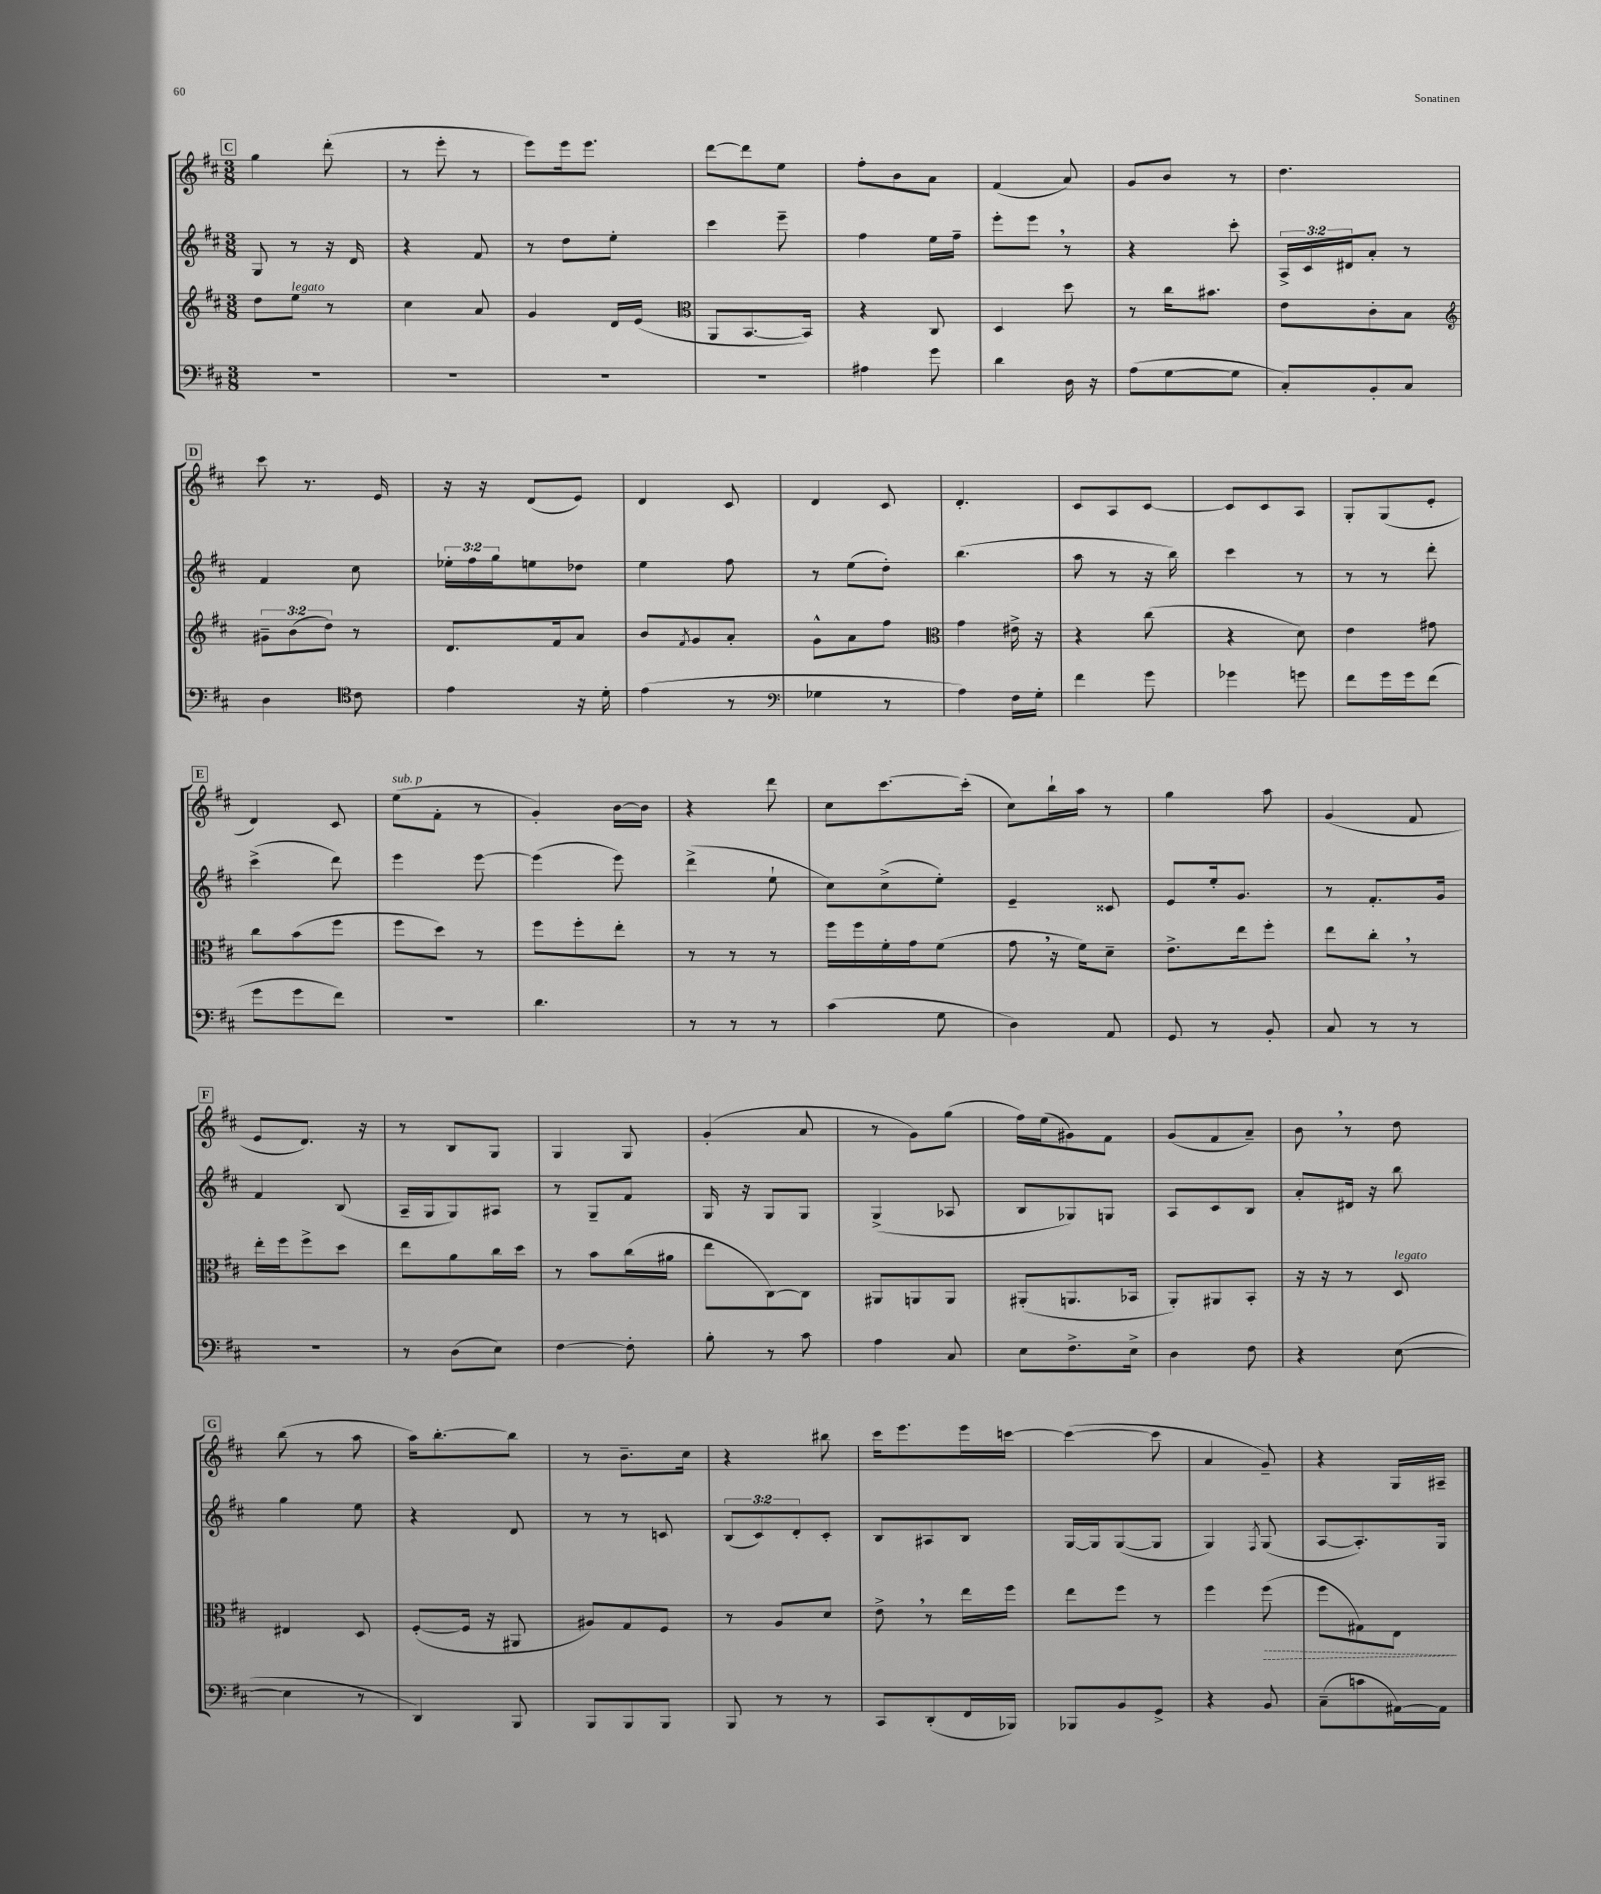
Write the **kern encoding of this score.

**kern	**kern	**kern	**kern
*staff4	*staff3	*staff2	*staff1
*clefF4	*clefG2	*clefG2	*clefG2
*k[f#c#]	*k[f#c#]	*k[f#c#]	*k[f#c#]
*M3/8	*M3/8	*M3/8	*M3/8
4.r	8dd	8G	4gg
.	8ee	8r	.
.	8r	16r	(8ddd'
.	.	16d	.
=	=	=	=
4.r	4cc#	4r	8r
.	.	.	8eee'
.	8a	8f#	8r
=	=	=	=
4.r	4g	8r	8eee)
.	.	8dd	16eee
.	.	.	8.eee
.	16d	8ee'	.
.	(16e	.	.
=	=	=	=
*	*clefC3	*	*
4.r	8AA	4ccc#	[8ddd
.	[8.BB	.	8ddd]
.	.	8eee~	8ee
.	16BB])	.	.
=	=	=	=
4A#	4r	4ff#	8ff#'
.	.	.	8b
8g	8C#	16ee	8a
.	.	16ff#~	.
=	=	=	=
4d	4D	8eee'	(4f#
.	.	8eee	.
16D	8dd	8r	8a)
16r	.	.	.
=	=	=	=
(8A	8r	4r	8g
[8G	16cc#	.	8b
.	8.b#	.	.
8G]	.	8ccc#'	8r
=	=	=	=
8C#')	8e	24A^	4.dd
.	.	24c#	.
.	.	24d#	.
8BB'	8c#'	8a'	.
8C#	8B	8r	.
=	=	=	=
*	*clefG2	*	*
4D	12g#~	4f#	8ccc#
.	(12b	.	.
.	.	.	8.r
.	12dd)	.	.
*clefC4	*	*	*
8c#	8r	8cc#	.
.	.	.	16e
=	=	=	=
4e	8.d	24ee-'	16r
.	.	24ff#	.
.	.	.	16r
.	.	24gg	.
.	.	8ee	(8d
.	16f#	.	.
16r	8a	8dd-	8e)
16d'	.	.	.
=	=	=	=
(4e	8b	4ee	4d
.	8qf#	.	.
.	8g	.	.
8r	8a'	8ff#	8c#
=	=	=	=
*clefF4	*	*	*
4G-	8g^^	8r	4d
.	8a	(8ee	.
8r	8ff#	8dd')	8c#
=	=	=	=
*	*clefC3	*	*
4A)	4g	(4.bb	4.d'
16F#	16e#^	.	.
16G'	16r	.	.
=	=	=	=
4f#	4r	8aa	8c#
.	.	8r	8A
8g	(8cc#	16r	[8c#
.	.	16bb)	.
=	=	=	=
4g-	4r	4ccc#	8c#]
.	.	.	8c#
8g	8d)	8r	8A
=	=	=	=
8f#	4e	8r	8G'
16g	.	8r	(8G
16g	.	.	.
(8f#	8g#	8ddd'	8e'
=	=	=	=
8g	8cc#	(4ccc#^	4d)
8g	(8b	.	.
8f#)	8ff#	8ddd)	8c#
=	=	=	=
4.r	8ff#	4eee	(8ee
.	8dd)	.	8f#'
.	8r	[8eee	8r
=	=	=	=
4.d	8ff#	(4eee]	4g')
.	8ff#'	.	.
.	8ee'	8eee)	[16b
.	.	.	16b]
=	=	=	=
8r	8r	(4ddd^	4r
8r	8r	.	.
8r	8r	8ee`	8ddd
=	=	=	=
(4c#	16ff#	8cc#)	8cc#
.	16ff#	.	.
.	16f#'	(8cc#^	[8.ccc#
.	16g	.	.
8G	(8f#	8ee')	.
.	.	.	(16ccc#']
=	=	=	=
4D)	8g	4e~	8cc#)
.	16r	.	16bb`
.	16f#)	.	16aa
8AA	8d~	8c##	8r
=	=	=	=
8GG	8.e^	8e	4gg
8r	.	16ee'	.
.	16ee	8.g	.
8BB'	8ff#'	.	8aa
=	=	=	=
8C#	8ee	8r	(4g
8r	8cc#'	8.f#'	.
8r	8r	.	8f#
.	.	16g	.
=	=	=	=
4.r	16ee'	4f#	8e
.	16ff#	.	.
.	8ff#^	.	8.d)
.	8dd	(8B	.
.	.	.	16r
=	=	=	=
8r	8ee	16A~	8r
.	.	16G	.
(8D	8a	8G)	8B
8E)	16cc#	8A#	8G
.	16dd	.	.
=	=	=	=
[4F#	8r	8r	4G
.	8b	8G~	.
8F#']	(16cc#	8f#	8G
.	16a#	.	.
=	=	=	=
8B'	8ee	16G	(4g'
.	.	16r	.
8r	[8C#)	8G	.
8c#	8C#]	8G	8a
=	=	=	=
4A	8AA#	(4G^	8r
.	8AA	.	8g)
8C#	8AA	8A-	(8gg
=	=	=	=
8E	(8AA#'	8B	16ff#)
.	.	.	(16ee
8.F#^	8.AA	8G-)	8g#)
.	.	8G	8f#
16E^	16BB-	.	.
=	=	=	=
4D	8AA')	8A	(8g
.	8AA#	8c#	8f#
8F#	8BB'	8B	8a~)
=	=	=	=
4r	16r	8a'	8b
.	16r	.	.
.	8r	16d#	8r
.	.	16r	.
([8E	8D	8bb	8dd
=	=	=	=
4E]	4E#	4gg	(8bb
.	.	.	8r
8r	8D	8ee	8aa
=	=	=	=
4DD)	([8F#'	4r	16aa)
.	.	.	[8.bb'
.	16F#]	.	.
.	16r	.	.
8BBB	8AA#	8d	8bb]
=	=	=	=
8BBB	8A#)	8r	8r
8BBB	8G	8r	8.b~
8BBB	8F#	8c	.
.	.	.	16cc#
=	=	=	=
8BBB	8r	(12B	4r
.	.	12c#)	.
8r	8A	.	.
.	.	12d'	.
8r	8d	8c#'	8bb#
=	=	=	=
8CC#	8e^	8B	16ccc#
.	.	.	8.eee
(8DD'	8r	8A#	.
16FF#	16ee	8B	16eee
16BBB-)	16ff#	.	[16ccc
=	=	=	=
8BBB-	8ee	[16G	(4ccc_
.	.	16G]	.
8BB	8ff#	([8G	.
8GG^	8r	8G]	8ccc]
=	=	=	=
4r	4ff#	4G)	4a
.	.	8qF#	.
8BB	(8ff#	(8G	8g~)
=	=	=	=
(8C#~	8ff#	[8A	4r
8c	8G#)	8.A'])	.
[16AA#)	8E	.	16G
16AA#]	.	16G	16A#~
==	==	==	==
*-	*-	*-	*-
